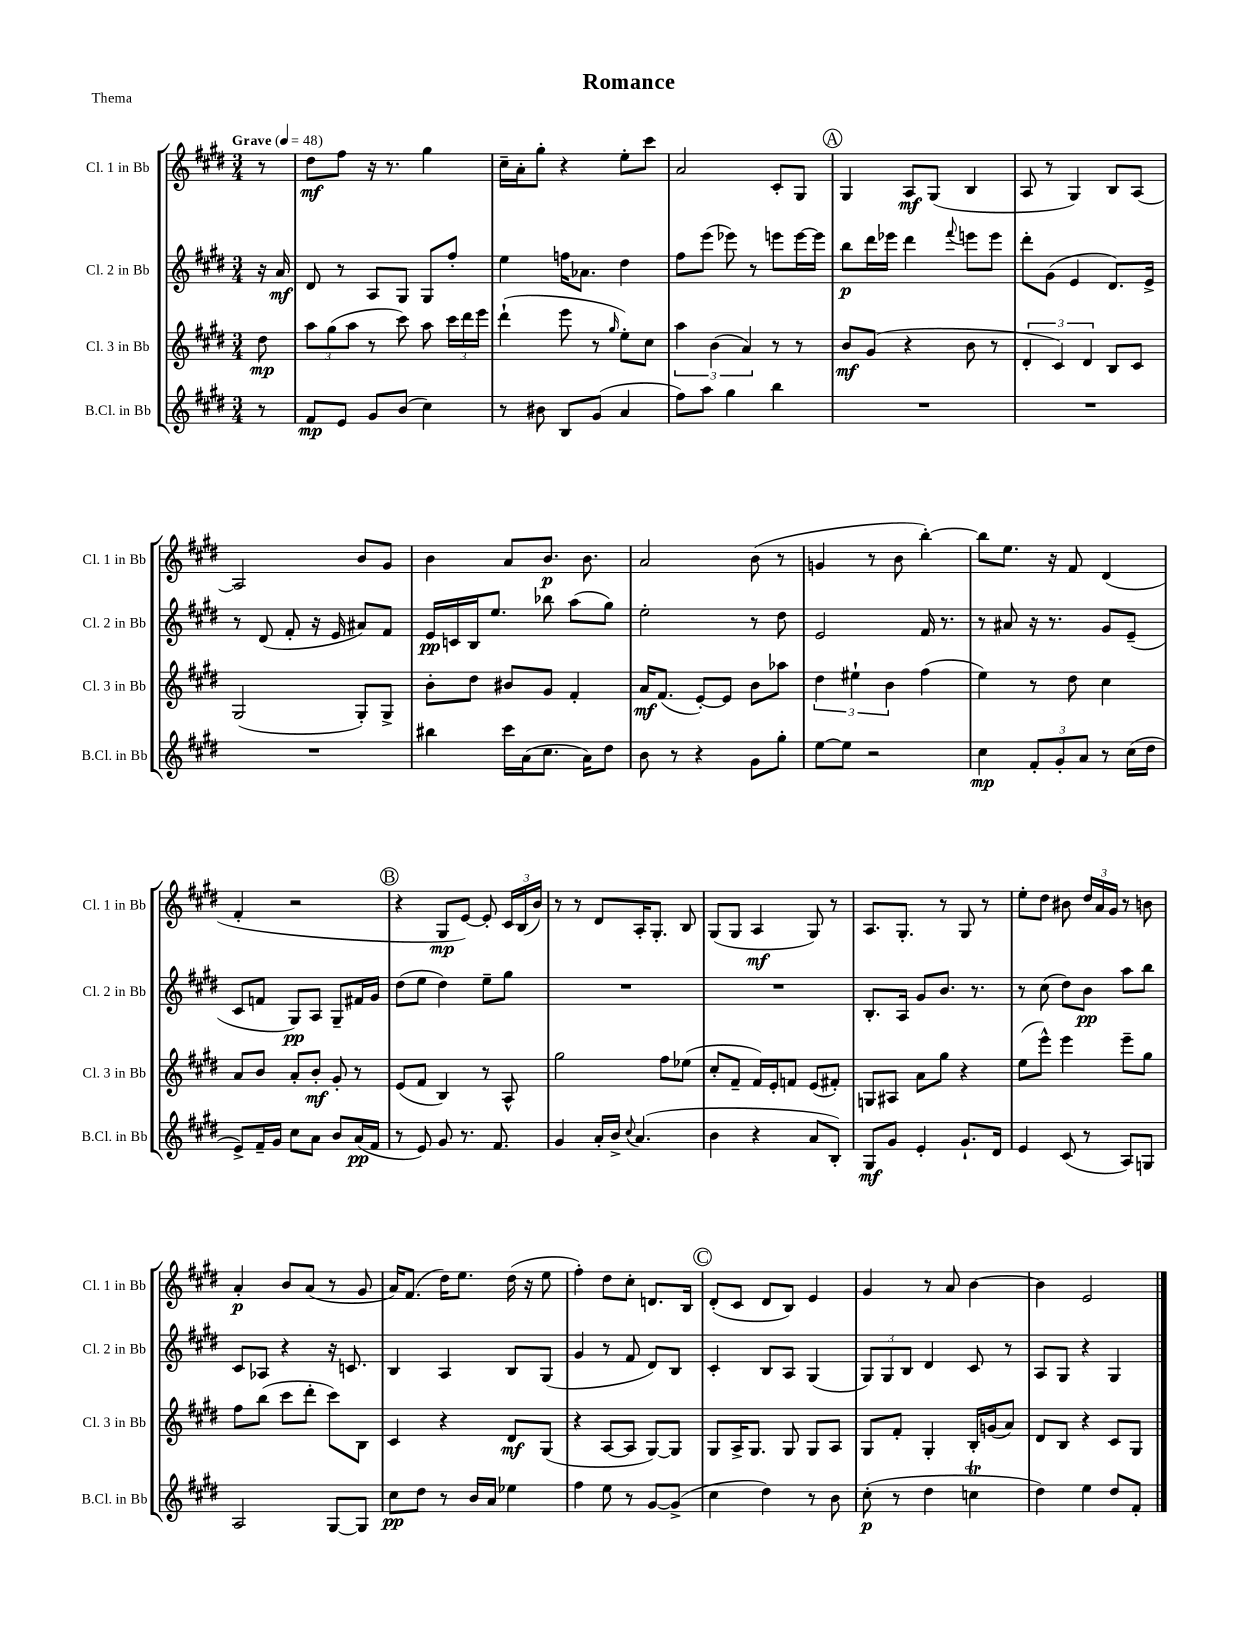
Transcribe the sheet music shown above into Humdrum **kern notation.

**kern	**kern	**kern	**kern
*staff4	*staff3	*staff2	*staff1
*clefG2	*clefG2	*clefG2	*clefG2
*k[f#c#g#d#]	*k[f#c#g#d#]	*k[f#c#g#d#]	*k[f#c#g#d#]
*M3/4	*M3/4	*M3/4	*M3/4
*MM48	*MM48	*MM48	*MM48
8r	8dd#	16r	8r
.	.	16a	.
=	=	=	=
8f#	12aa	8d#	8dd#
.	(12gg#	.	.
8e	.	8r	8ff#
.	12aa	.	.
8g#	8r	8A	16r
.	.	.	8.r
(8b	8ccc#)	8G#	.
4cc#)	8aa	8G#	4gg#
.	24ccc#	8ff#'	.
.	24ddd#	.	.
.	24eee	.	.
=	=	=	=
8r	(4ddd#`	4ee	16cc#~
.	.	.	16a'
8b#	.	.	8gg#'
8B	8eee	16ff	4r
.	.	8.a-	.
(8g#	8r	.	.
.	16qqgg#	.	.
4a	8ee')	4dd#	8ee'
.	8cc#	.	8ccc#
=	=	=	=
8ff#)	6aa	8ff#	2a
8aa	.	(8eee	.
.	(6b	.	.
4gg#	.	8eee-)	.
.	6a)	.	.
.	.	8r	.
4bb	8r	8eee	8c#'
.	8r	[16eee	8G#
.	.	16eee]	.
=	=	=	=
2.r	8b	8bb	4G#
.	(8g#	16ddd#	.
.	.	16eee-	.
.	4r	4ddd#	8A
.	.	.	(8G#
.	.	8qqfff#	.
.	8b	8eee	4B
.	8r	8eee	.
=	=	=	=
2.r	6d#'	8ddd#'	8A
.	.	(8g#	8r
.	6c#)	.	.
.	.	4e	4G#)
.	6d#	.	.
.	8B	8.d#)	8B
.	8c#	.	[8A
.	.	16e^	.
=	=	=	=
2.r	(2G#	8r	2A]
.	.	(8d#	.
.	.	8f#'	.
.	.	16r	.
.	.	16e	.
.	8G#')	8a#)	8b
.	8G#^	8f#	8g#
=	=	=	=
4bb#	8b'	16e	4b
.	.	16c	.
.	8dd#	16B	.
.	.	8.ee	.
16ccc#	8b#	.	8a
(16a	.	.	.
8.cc#	8g#	8bb-	8.b
.	4f#'	(8aa	.
16a)	.	.	8.b
8dd#	.	8gg#)	.
=	=	=	=
8b	16a	2ee'	2a
.	(8.f#	.	.
8r	.	.	.
4r	[8e')	.	.
.	8e]	.	.
8g#	8b	8r	(8b
8gg#'	8aa-	8dd#	8r
=	=	=	=
[8ee	6dd#	2e	4g
8ee]	.	.	.
.	6ee#`	.	.
2r	.	.	8r
.	6b	.	.
.	.	.	8b
.	(4ff#	16f#	[4bb')
.	.	8.r	.
=	=	=	=
4cc#	4ee)	8r	8bb]
.	.	8a#	8.ee
12f#'	8r	16r	.
.	.	8.r	16r
12g#'	.	.	.
.	8dd#	.	8f#
12a	.	.	.
8r	4cc#	8g#	(4d#
(16cc#	.	(8e~	.
16dd#	.	.	.
=	=	=	=
8e^)	8a	8c#	4f#'
16f#~	8b	8f	.
16g#	.	.	.
8cc#	8a'	8G#)	2r
8a	8b'	8A	.
8b	8g#'	8G#~	.
(16a	8r	16f#	.
16f#	.	16g#	.
=	=	=	=
8r	(8e	(8dd#	4r
8e)	8f#	8ee	.
8g#	4B)	4dd#)	8G#
8.r	.	.	[8e)
.	8r	8ee~	8e']
8.f#	.	.	.
.	8A^^	8gg#	24c#
.	.	.	(24B
.	.	.	24b)
=	=	=	=
4g#	2gg#	2.r	8r
.	.	.	8r
16a'	.	.	8d#
16b^	.	.	.
8qqcc#	.	.	.
(4.a	.	.	16A'
.	.	.	8.G#'
.	8ff#	.	.
.	(8ee-	.	8B
=	=	=	=
4b	8cc#'	2.r	(8G#
.	8f#~	.	8G#
4r	16f#)	.	4A
.	16e'	.	.
.	8f	.	.
8a	(8e	.	8G#)
8B')	8f#')	.	8r
=	=	=	=
8G#	8G	8.B'	8.A
8g#	8A#	.	.
.	.	16A	8.G#'
4e'	8a	8g#	.
.	8gg#	8.b	8r
8.g#`	4r	.	8G#
.	.	8.r	.
.	.	.	8r
16d#	.	.	.
=	=	=	=
4e	(8ee	8r	8ee'
.	8eee^^)	(8cc#	8dd#
(8c#	4eee	8dd#)	8b#
8r	.	8b	24dd#
.	.	.	24a
.	.	.	24g#
8A)	8eee~	8aa	8r
8G	8gg#	8bb	8b
=	=	=	=
2A	8ff#	8c#	4a'
.	(8bb	8A-	.
.	8ccc#	4r	8b
.	8ddd#'	.	(8a
[8G#	8ccc#)	16r	8r
.	.	8.c	.
8G#]	8B	.	8g#
=	=	=	=
8cc#	4c#	4B	16a)
.	.	.	(8.f#
8dd#	.	.	.
8r	4r	4A	16dd#)
.	.	.	8.ee
16b	.	.	.
16a	.	.	.
4ee-	8d#	8B	(16dd#
.	.	.	16r
.	(8G#	(8G#	8ee
=	=	=	=
4ff#	4r	4g#	4ff#')
8ee	[8A	8r	8dd#
8r	8A]	8f#	8cc#'
[8g#	[8G#)	8d#)	8.d
(8g#^]	8G#]	8B	.
.	.	.	16B
=	=	=	=
4cc#	8G#	4c#'	(8d#'
.	16A^	.	8c#
.	8.G#	.	.
4dd#)	.	8B	8d#
.	8G#	8A	8B)
8r	8G#	(4G#	4e
8b	8A	.	.
=	=	=	=
(8cc#'	8G#	12G#)	4g#
.	.	12G#	.
8r	8f#'	.	.
.	.	12B	.
4dd#	4G#'	4d#	8r
.	.	.	8a
4cc	16B'	8c#	[4b
.	(16g	.	.
.	8a)	8r	.
=	=	=	=
4dd#)	8d#	8A	4b]
.	8B	8G#	.
4ee	4r	4r	2e
8dd#	8c#	4G#	.
8f#'	8G#	.	.
==	==	==	==
*-	*-	*-	*-
